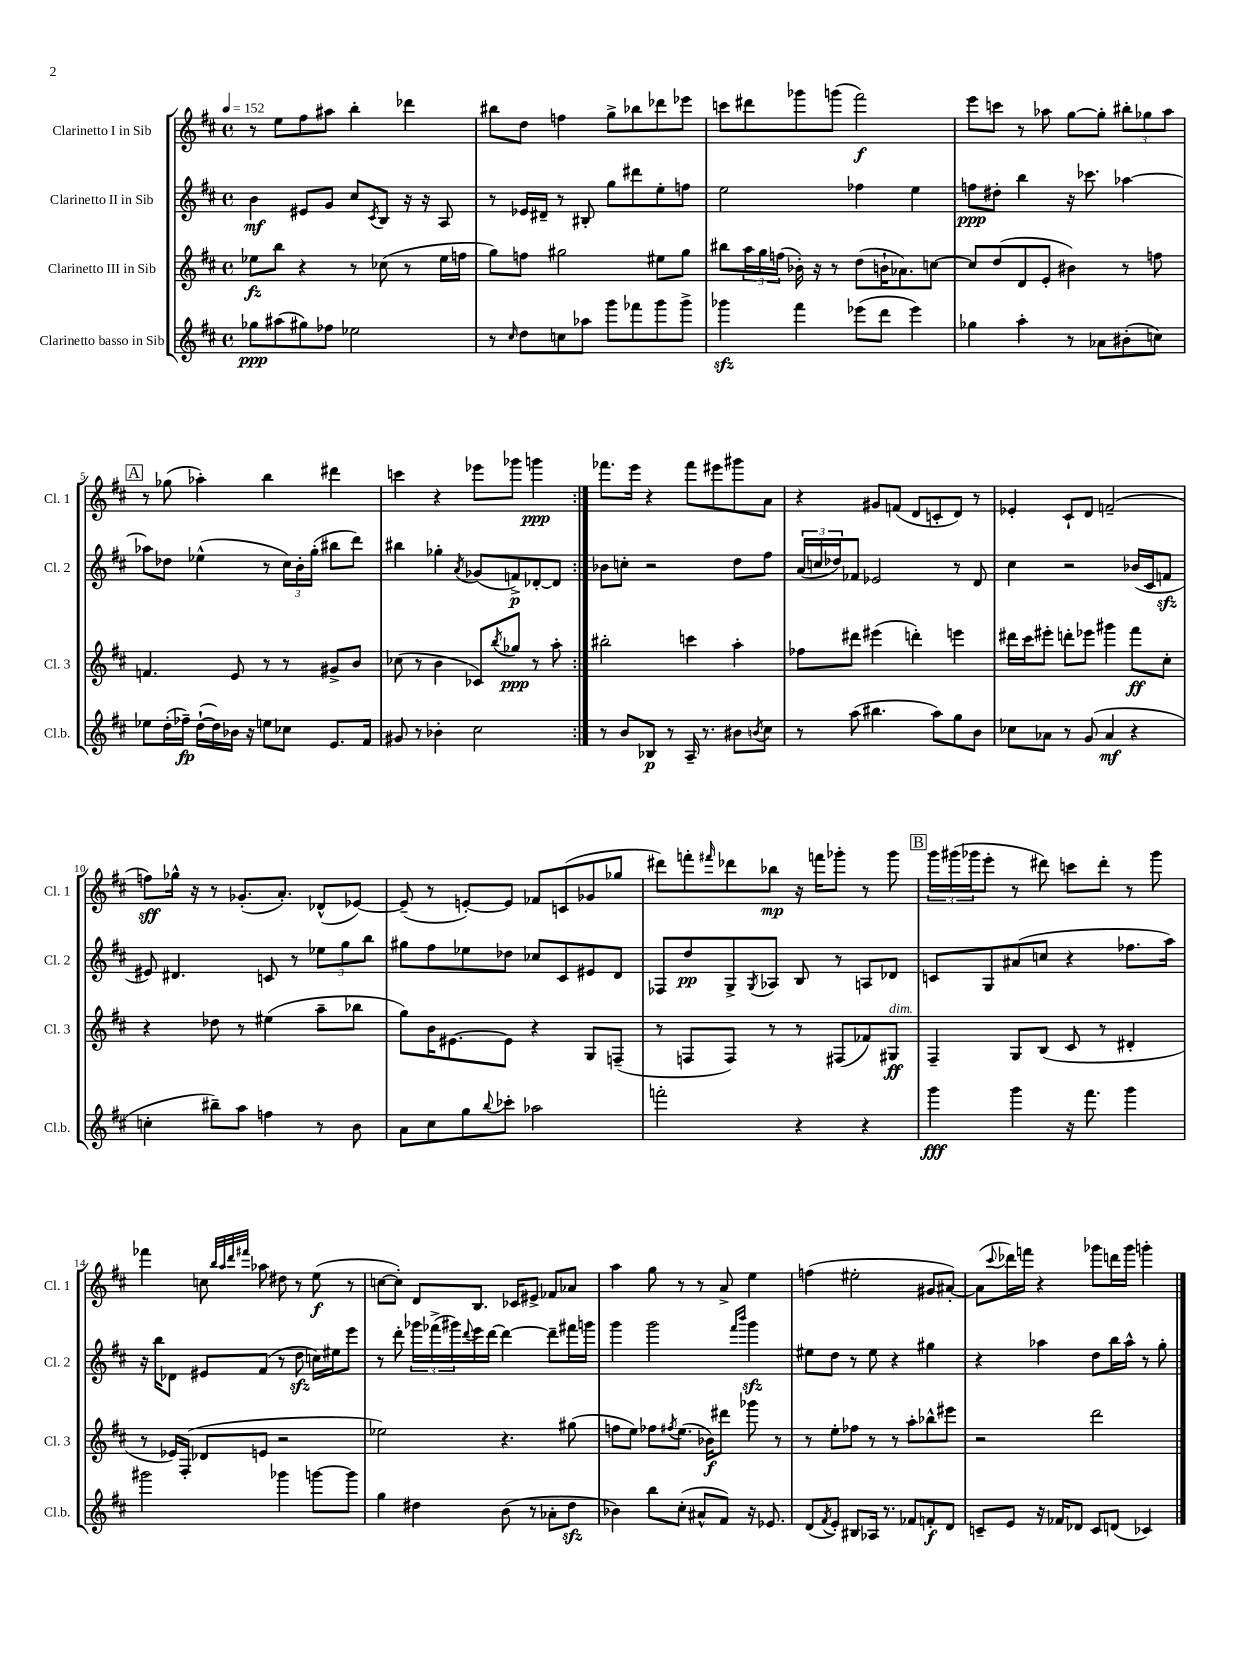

**kern	**kern	**kern	**kern
*staff4	*staff3	*staff2	*staff1
*clefG2	*clefG2	*clefG2	*clefG2
*k[f#c#]	*k[f#c#]	*k[f#c#]	*k[f#c#]
*M4/4	*M4/4	*M4/4	*M4/4
*met(c)	*met(c)	*met(c)	*met(c)
*MM152	*MM152	*MM152	*MM152
8gg-\L	8ee-\L	4b\	8r
(8aa#\	8bb\J	.	8ee\L
8gg#\)	4r	8e#/L	8ff#\
8ff-\J	.	8g/J	8aa#\J
2ee-\	8r	8cc#/L	4bb'\
.	.	8qc#/	.
.	(8cc-\	8B/J	.
.	8r	16r	4ddd-\
.	.	16r	.
.	16ee-\LL	8A/	.
.	16ff\JJ	.	.
=	=	=	=
8r	8gg\L)	8r	8bb#\L
16qqcc#/	.	.	.
8dd\L	8ff\J	16e-/LL	8dd\J
.	.	16d#~/JJ	.
8cc\	2gg#\	8r	4ff\
8aa-\J	.	8B#'/	.
8ggg\L	.	8gg\L	8gg^\L
8fff-\	.	8ddd#\	8bb-\
8ggg\	8ee#\L	8ee'\	8ddd-\
8ggg^\J	8gg#\J	8ff\J	8eee-\J
=	=	=	=
4ggg-\	8bb#\L	2ee\	8ccc\L
.	24aa\L	.	8ddd#\
.	24gg\	.	.
.	(24ff\JJ	.	.
4fff#\	16b-'\)	.	8ggg-\
.	16r	.	.
.	8r	.	(8ggg\J
(8eee-\L	(8dd\L	4ff-\	2fff#\)
8ddd\J	16b`\K	.	.
.	8.a-\)	.	.
4eee-\)	.	4ee\	.
.	[8cc\J	.	.
=	=	=	=
4gg-\	8cc/]L	8ff\L	8eee\L
.	(8dd/	8dd#'\J	8ccc\J
4aa'\	8d/	4bb\	8r
.	8e'/J	.	8aa-\
8r	4b#\)	16r	[8gg\L
.	.	8.ccc-\	.
8a-\L	.	.	8gg'\]J
(8b#'\	8r	[4aa-\	12bb#'\L
.	.	.	12gg-\
8cc\J)	8ff\	.	.
.	.	.	12aa-\J
=	=	=	=
8ee-\L	4.f/	8aa-\]L	8r
(16dd'\L	.	8dd-\J	(8gg-\
16ff-~\JJ)	.	.	.
([16dd`\LL	.	(4ee-^^\	4aa-'\)
16dd\])	.	.	.
16b-\JJ	8e/	.	.
16r	.	.	.
8ee\L	8r	8r	4bb\
8cc-\J	8r	24cc#\LL)	.
.	.	24b'\	.
.	.	(24gg'\JJ	.
8.e/L	8g#^/L	8bb#\L	4ddd#\
.	8b/J	8ddd\J)	.
16f#/Jk	.	.	.
=	=	=	=
8g#/	(8cc-\	4bb#\	4ccc\
8r	8r	.	.
4b-'\	4b\	4gg-'\	4r
.	.	8qa/	.
2cc#\	8c-/L)	(8g-/L	8eee-\L
.	8qbb/	.	.
.	8gg-/J	8f^/)	8ggg-\J
.	8r	[8d-'/	4ggg\
.	8aa'\	8d-/]J	.
=:|!	=:|!	=:|!	=:|!
8r	2bb#'\	8b-\L	8.fff-\L
8b/L	.	8cc'\J	.
.	.	.	16eee\Jk
8B-/J	.	2r	4r
8r	.	.	.
16A~/	4ccc\	.	8fff-\L
8.r	.	.	.
.	.	.	8eee#\
8b#\L	4aa'\	8dd\L	8ggg#\
8qb/	.	.	.
8cc#\J	.	8ff#\J	8a\J
=	=	=	=
8r	8ff-\L	(24a/LL	4r
.	.	24cc/	.
.	.	24dd-/J)	.
(8aa\	8ddd#\J	8f-/J	.
4.bb#\	(4eee#\	2e-/	8g#/L
.	.	.	(8f/J
.	4ddd'\)	.	8d/L
8aa\L)	.	.	8c'/
8gg\	4eee\	8r	8d/J)
8b\J	.	8d/	8r
=	=	=	=
8cc-\L	16ddd#\LL	4cc#\	4e-'/
.	16ccc#\J	.	.
8a-\J	8eee#'\J	.	.
8r	8ddd'\L	2r	8c#`/L
(8g/	8eee-\J	.	8d/J
4a-/	4ggg#\	.	(2f~/
4r	8fff#\L	(16b-/LL	.
.	.	16c#/J	.
.	8cc#'\J	8f/J	.
=	=	=	=
4cc'\	4r	8e#/)	8ff\L)
.	.	4.d#/	16gg-^^\Jk
.	.	.	16r
8bb#~\L)	8dd-\	.	8r
8aa\J	8r	.	(8.g-'/L
4ff\	(4ee#\	8c/	.
.	.	.	8.a'/J)
.	.	8r	.
8r	8aa~\L	12ee-\L	(8d-^^/L
.	.	12gg\	.
8b\	8bb-\J	.	[8e-/J)
.	.	12bb\J	.
=	=	=	=
8a\L	8gg\L)	8gg#\L	(8e-~/]
8cc#\	16b\K	8ff#\	8r
.	[8.e#\	.	.
8gg\	.	8ee-\	[8e'/L)
8qqbb/	.	.	.
8ccc-'\J	8e#\]J	8dd-\J	8e/]J
2aa-\	4r	8cc-/L	8f-/L
.	.	8c#/	(8c/
.	8G/L	8e#/	8g-/
.	(8F~/J	8d/J	8gg-/J
=	=	=	=
2fff'\	8r	8F-/L	8ddd#\L)
.	8F/L	8dd/	8fff'\
.	.	.	16qqfff#/
.	8F/J)	8G^/	8ddd-\
.	.	8qG/	.
.	8r	8A-/J	8bb-\J
4r	8r	8B/	16r
.	.	.	16fff\LK
.	(8F#/L	8r	8ggg-'\J
4r	8f-/)	8A/L	8r
.	8G#/J	8d-/J	8ggg-\
=	=	=	=
4ggg\	4F#~/	8c/L	24ggg\LL
.	.	.	(24ggg#\
.	.	.	24ggg-\J
.	.	8G/	8eee'\J
4ggg\	8G/L	(8a#/	8r
.	(8B/J	8cc/J	8ddd#\)
16r	8c#/	4r	8ccc\L
8.fff#\	.	.	.
.	8r	.	8ddd#'\J
4ggg\	4d#'/	8.ff-\L	8r
.	.	.	8ggg-\
.	.	16aa\Jk)	.
=	=	=	=
2ggg#\	8r	16r	4fff-\
.	.	16bb\LK	.
.	16e-/LL)	8d-\J	.
.	(16F#'/JJ	.	.
.	8d-/L	8e#/L	8cc\
.	.	.	32qqbb/LLL
.	.	.	32qqaa/
.	.	.	32qqddd/
.	.	.	32qqfff#/JJJ
.	8e/J	(8f#/J	8aa-\
4ggg-\	2r	8r	8dd#\
.	.	8dd\	8r
[8ggg\L	.	16cc\LL)	(8ee\
.	.	16ee#\J	.
8ggg\]J	.	8eee\J	8r
=	=	=	=
4gg\	2ee-\)	8r	[8cc\L
.	.	8ddd'\	8cc'\]J)
4dd#\	.	24ggg-\LL	8d/L
.	.	(24fff-^\	.
.	.	24ggg#\)	.
.	.	8qqddd/	.
.	.	16eee\	8.B/J
.	.	[16ddd\JJ	.
(8b\	4.r	4ddd\_	.
.	.	.	16c-/LK
8r	.	.	8e#^/J
8a-'\L	.	8ddd~\]L	8f-/L
8dd#\J	(8gg#\	16fff#\L	8a-/J
.	.	16ggg\JJ	.
=	=	=	=
4b-\)	8ff\L	4ggg\	4aa\
.	8ee\J)	.	.
8bb\L	8ff-\L	2ggg\	8gg\
.	8qff#/	.	.
(8cc#'\J	(8.ee\J	.	8r
8a#^^/L	.	.	8r
.	16b-\LK)	.	.
8f#/J)	8ddd#\J	.	8a^/
.	.	16qqfff#/LL	.
.	.	16qqbbb/JJ	.
16r	8ggg-\	4ggg\	4ee\
8.e-/	.	.	.
.	8r	.	.
=	=	=	=
(8d/L	8r	8ee#\L	(4ff\
8qf#/	.	.	.
8e'/J)	8ee'\L	8dd\J	.
8B#/L	8ff-\J	8r	2ee#'\
16A-/Jk	8r	8ee#\	.
8.r	.	.	.
.	8r	4r	.
8f-/L	8aa'\L	.	.
8f'/	8bb-^^\	4gg#\	8g#/L
8d/J	8eee#\J	.	[8a#'/J)
=	=	=	=
8c~/L	2r	4r	(8a#\]L
.	.	.	8qqccc#/
8e/J	.	.	16ddd-\L)
.	.	.	16fff\JJ
16r	.	4aa-\	4r
16f-/LK	.	.	.
8d-/J	.	.	.
8c/L	2ddd\	8dd\L	8ggg-\L
(8d/J	.	16bb\L	16ddd\L
.	.	16aa-^^\JJ	16ggg-\JJ
4c-/)	.	8r	4ggg'\
.	.	8gg'\	.
==	==	==	==
*-	*-	*-	*-
